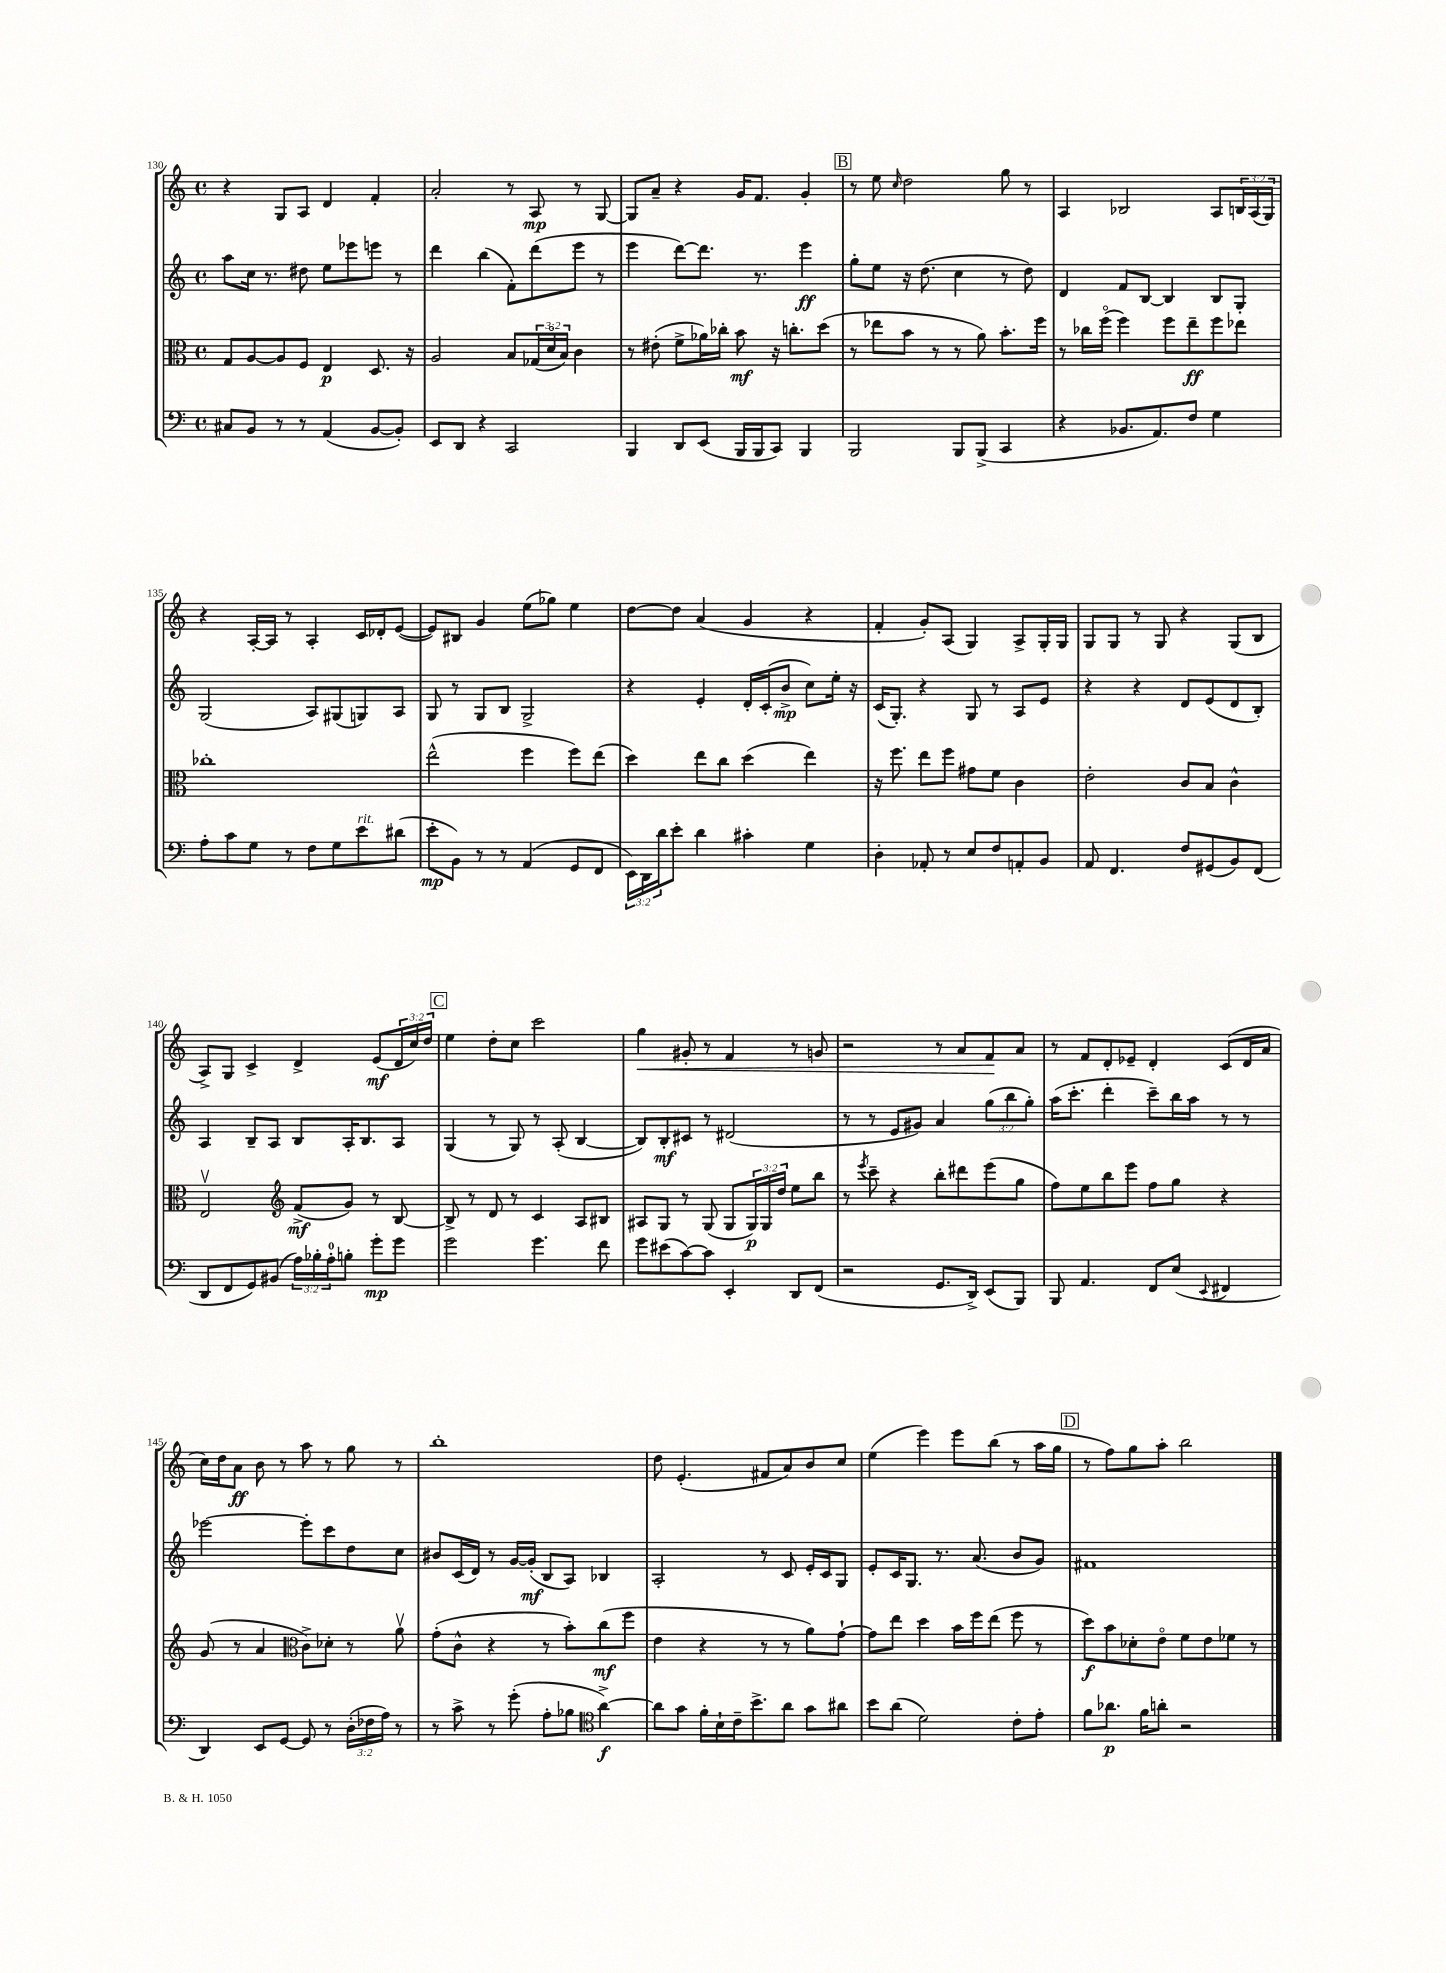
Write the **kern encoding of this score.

**kern	**kern	**kern	**kern
*staff4	*staff3	*staff2	*staff1
*clefF4	*clefC3	*clefG2	*clefG2
*k[]	*k[]	*k[]	*k[]
*M4/4	*M4/4	*M4/4	*M4/4
*met(c)	*met(c)	*met(c)	*met(c)
8C#/L	8G/L	8aa\L	4r
8BB/J	[8A/	16cc\Jk	.
.	.	8.r	.
8r	8A/]	.	8G/L
8r	8F/J	8dd#\	8A/J
(4AA/	4E/	8ee\L	4d/
.	.	8eee-\	.
[8BB/L	8.D/	8eee\J	4f'/
8BB'/]J)	.	8r	.
.	16r	.	.
=	=	=	=
8EE/L	2A/	4ddd\	2a'/
8DD/J	.	.	.
4r	.	(4bb\	.
2CC/	8B/L	8f'\L)	8r
.	(24G-/L	(8ddd\	8A/
.	24do/	.	.
.	24B/JJ)	.	.
.	4c\	8eee\J	8r
.	.	8r	[8G/
=	=	=	=
4BBB/	8r	4eee\	8G/]L
.	(8e#'\	.	8a~/J
8DD/L	8f^\L	[8ddd\L)	4r
(8EE/J	16a-\L)	8.ddd\]J	.
.	16cc-'\JJ	.	.
16BBB/LL	8b\	.	16g/LK
16BBB/J	.	8.r	8.f/J
8CC/J)	16r	.	.
.	8.cc'\L	.	.
4BBB/	.	4eee\	4g'/
.	(8dd\J	.	.
=	=	=	=
2BBB/	8r	8gg'\L	8r
.	8ee-\L	8ee\J	8ee\
.	.	.	16qqcc/
.	8b\J	16r	2dd\
.	.	(8.dd\	.
.	8r	.	.
8BBB/L	8r	4cc\	.
(8BBB^/J	8a\)	.	.
4CC/	8.b'\L	8r	8gg\
.	.	8dd\)	8r
.	16ff\Jk	.	.
=	=	=	=
4r	8r	4d/	4A/
.	16cc-\LL	.	.
.	(16ffo\JJ	.	.
8.BB-/L	4ff\)	8f/L	2B-/
.	.	[8B/J	.
8.AA/)	.	.	.
.	8ff\L	4B/]	.
8F/J	8ee~\	.	.
4G\	8ff\	8B/L	8A/L
.	8ee-\J	8G'/J	24B/L
.	.	.	(24A/
.	.	.	24G/JJ)
=	=	=	=
8A'\L	1cc-'	(2G/	4r
8c\	.	.	.
8G\J	.	.	[16A'/LL
.	.	.	16A/]JJ
8r	.	.	8r
8F\L	.	8A/L)	4A'/
8G\	.	(8G#/	.
8e\	.	8G/)	16c/LL
.	.	.	16d-'/J
(8d#\J	.	8A/J	([8e/J
=	=	=	=
8e'\L	(2ee^^\	8G/	8e/]L)
8BB\J)	.	8r	8B#/J
8r	.	8G/L	4g/
8r	.	8B/J	.
(4AA/	4ff\	2G^/	(8ee\L
.	.	.	8gg-\J)
8GG/L	8ff\L)	.	4ee\
8FF/J	(8ee\J	.	.
=	=	=	=
24EE\LL)	4dd\)	4r	[8dd\L
24DD\	.	.	.
24d\J	.	.	.
8e'\J	.	.	8dd\]J
4d\	8ee\L	4e'/	(4a/
.	8cc\J	.	.
4c#'\	(4dd\	16d'/LL	4g/
.	.	(16c'/J	.
.	.	8b^/J	.
4G\	4ee\)	8cc\L)	4r
.	.	16ee'\Jk	.
.	.	16r	.
=	=	=	=
4D'\	16r	(16c/LK	4f'/
.	8.ff\	8.G'/J)	.
8AA-'/	8ee\L	4r	8g'/L)
8r	8ff\J	.	(8A/J
8E/L	8g#\L	8G/	4G/)
8F/	8f\J	8r	.
8AA'/	4c\	8A/L	8A^/L
8BB/J	.	8e/J	16G'/L
.	.	.	16G/JJ
=	=	=	=
8AA/	2e'\	4r	8G/L
4.FF/	.	.	8G/J
.	.	4r	8r
.	.	.	8G/
8F/L	8c/L	8d/L	4r
(8GG#/	8B/J	(8e/	.
8BB/)	4c^^\	8d/	(8G/L
(8FF/J	.	8B'/J)	8B/J
=	=	=	=
8DD/L	2Ev/	4A/	8A^/L)
8FF/	.	.	8G/J
8GG/)	.	8B~/L	4c^/
(8BB#/J	.	8A/J	.
*	*clefG2	*	*
24A\LL)	(8f^/L	8B/L	4d^/
24B-'\	.	.	.
24A'\J	.	.	.
8B'\J	8g/J)	16A'/K	.
.	.	8.B/	.
8g'\L	8r	.	(8e/L
8g\J	[8B/	8A/J	24d/L
.	.	.	24cc/)
.	.	.	24dd/JJ
=	=	=	=
2g\	8B^/]	(4G/	4ee\
.	8r	.	.
.	8d/	8r	8dd'\L
.	8r	8G/)	8cc\J
4.g\	4c/	8r	2ccc\
.	.	(8A'/	.
.	8A/L	[4B/	.
8f\	8B#/J	.	.
=	=	=	=
8g\L	8A#/L	8B/]L)	4gg\
(8e#\	8G/J	8B'/	.
[8c\)	8r	8c#/J	8g#'/
8c\]J	(8G/	8r	8r
4EE'/	8G/L	(2d#/	4f/
.	24G/L)	.	.
.	24G/	.	.
.	24dd/JJ	.	.
8DD/L	8ee\L	.	8r
(8FF/J	8bb\J	.	8g/
=	=	=	=
2r	8r	8r	2r
.	8qeee/	.	.
.	8ccc~\	8r	.
.	4r	8e/L	.
.	.	8g#/J)	.
8.GG/L	8bb'\L	4a/	8r
.	8ddd#\	.	8a/L
16DD^/Jk)	.	.	.
(8EE/L	(8eee\	(12gg\L	8f/
.	.	12bb\	.
8BBB/J)	8gg\J	.	8a/J
.	.	12gg'\J)	.
=	=	=	=
8BBB/	8ff\L)	(16aa\LK	8r
.	.	8.ccc'\J	.
4.AA/	8ee\	.	8f/L
.	8bb\	4ddd'\	8d'/
.	8eee\J	.	8e-~/J
8FF/L	8ff\L	8ccc~\L)	4d'/
(8E/J	8gg\J	16bb\L	.
.	.	16aa\JJ	.
8qqEE/	.	.	.
4FF#/	4r	8r	(8c/L
.	.	8r	16d/L
.	.	.	16a/JJ
=	=	=	=
4DD/)	(8g/	[2eee-\	16cc\LL)
.	.	.	16dd\J
.	8r	.	8a\J
8EE/L	4a/	.	8b\
[8GG/J	.	.	8r
*	*clefC3	*	*
8GG/]	8c^\L)	8eee-'\]L	8aa\
8r	8d-'\J	8ccc\	8r
(24D'\LL	8r	8dd\	8gg\
24F-\	.	.	.
24A\JJ)	.	.	.
8r	8av\	8cc\J	8r
=	=	=	=
8r	(8g'\L	8b#/L	1bb'
8c^\	8c^^\J	(16c/L	.
.	.	16d/JJ)	.
8r	4r	8r	.
(8g'\	.	[16g/LL	.
.	.	(16g'/]JJ	.
8A'\L	8r	8B/L	.
8B-\J	8b'\L)	8A/J)	.
*clefC4	*	*	*
[4a^\)	(8cc\	4B-/	.
.	8ff\J	.	.
=	=	=	=
8a\]L	4e\	2A'/	8dd\
8g\J	.	.	(4.e'/
16f'\LL	4r	.	.
16B`\	.	.	.
16c~\J	.	.	.
8.b^\	.	.	.
.	8r	8r	8f#/L
8a\J	8r	8c/	8a/)
8g\L	8a\L)	16e'/LL	8b/
.	.	16c/J	.
8a#\J	[8g`\J	8G/J	8cc/J
=	=	=	=
8b\L	8g\]L	8e'/L	(4ee\
(8a\J	8ee\J	16c/K	.
.	.	8.G/J	.
2d\)	4dd\	.	4eee\)
.	.	8.r	.
.	16b\LL	.	8eee\L
.	16ff\J	(8.a/	.
.	(8ee\J	.	(8bb\J
8c'\L	8ff\	8b/L	8r
8e'\J	8r	8g/J)	16aa\LL
.	.	.	16gg\JJ
=	=	=	=
8f\L	8dd\L)	1f#	8r
8.a-\J	8b\	.	8ff\L)
.	8d-'\	.	8gg\
16f\LK	.	.	.
8a'\J	8eo\J	.	8aa'\J
2r	8f\L	.	2bb\
.	8e\	.	.
.	8f-\J	.	.
.	8r	.	.
==	==	==	==
*-	*-	*-	*-
